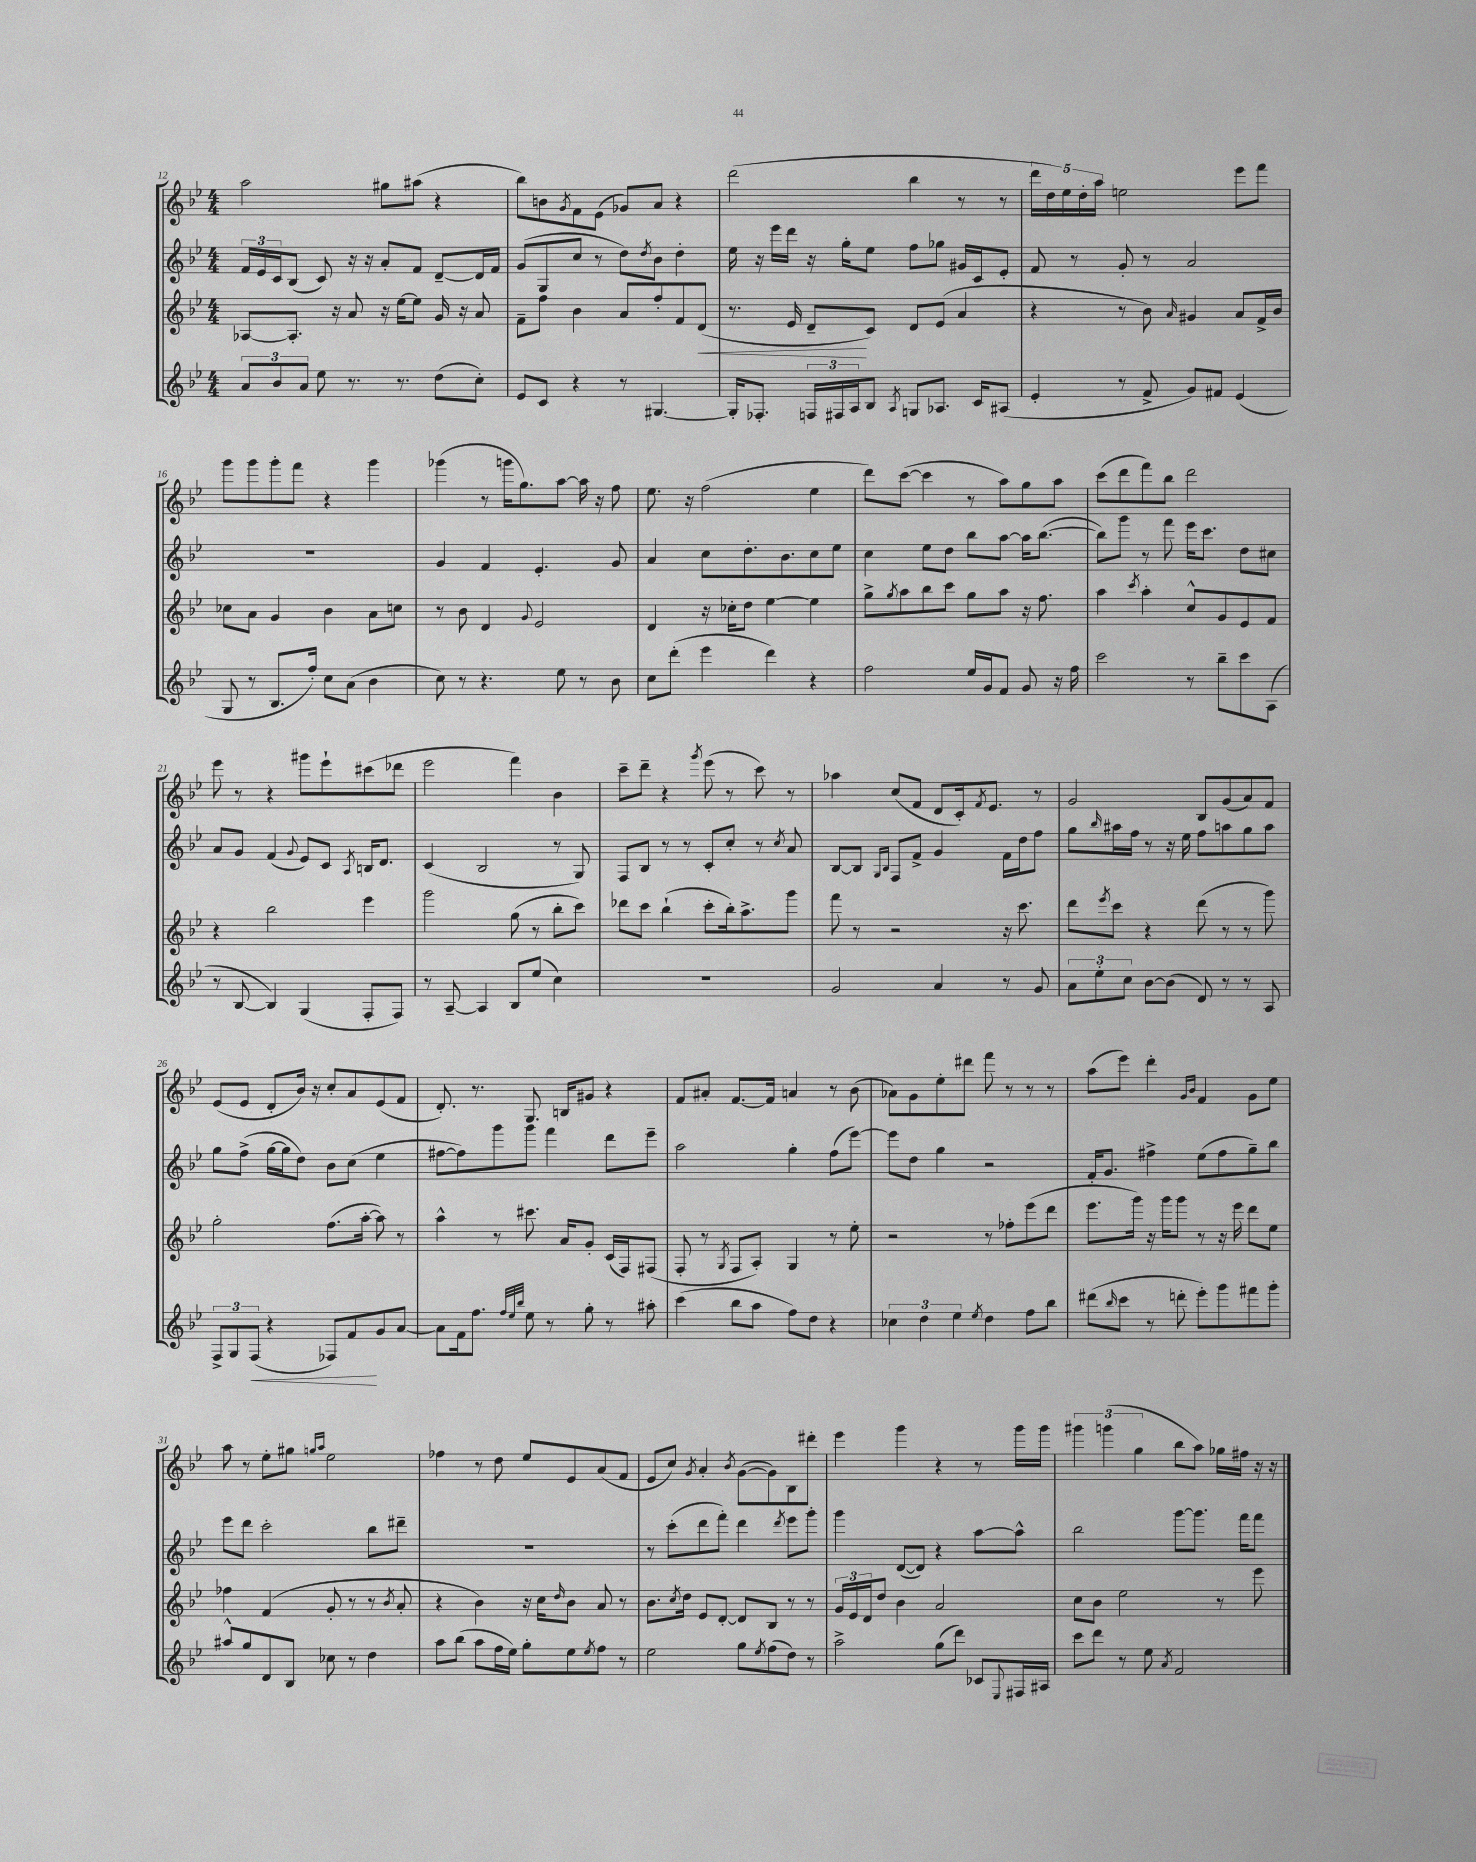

**kern	**kern	**kern	**kern
*staff4	*staff3	*staff2	*staff1
*clefG2	*clefG2	*clefG2	*clefG2
*k[b-e-]	*k[b-e-]	*k[b-e-]	*k[b-e-]
*M4/4	*M4/4	*M4/4	*M4/4
12a/L	[8A-/L	24f/LL	2aa\
.	.	24e-/	.
12b-/	.	24c/J	.
.	8.A-'/]J	(8B-/J	.
12a/J	.	.	.
8ee-\	.	8c/)	.
.	16r	.	.
8.r	8a/	16r	.
.	.	16r	.
.	16r	8a'/L	8gg#\L
8.r	[16ee-\LK	.	.
.	8ee-\]J	8f/J	(8aa#\J
(8dd\L	16g/	[8d~/L	4r
.	16r	.	.
8cc'\J)	8a/	16d/]L	.
.	.	16f/JJ	.
=	=	=	=
8e-/L	8f~\L	(8g/L	8bb-\L)
8c/J	8ff\J	8G/	8b\
.	.	.	8qg/
4r	4b-\	8cc/J	8f\
.	.	8r	(8e-\J
8r	8a/L	8dd\L)	8g-/L)
.	.	8qdd/	.
[4.G#/	8ff'/	8b-\J	8a/J
.	8f/	4dd'\	4r
.	(8d/J	.	.
=	=	=	=
16G#'/]LK	8.r	16ee-\	(2ddd\
8.F-'/J	.	16r	.
.	.	16eee-\LL	.
.	16e-/	16ddd\JJ	.
24F/LL	8d~/L	16r	.
24F#/	.	.	.
.	.	16gg'\LK	.
24A/J	.	.	.
8B-/J	8c/J)	8ee-\J	.
8qA/	.	.	.
8G/L	8d/L	8ff\L	4bb-\
8.A-/J	(8e-/J	8gg-\J	.
.	4a/	16g#/LL	8r
16c/LK	.	16c/J	.
(8A#/J	.	8e-'/J	8r
=	=	=	=
4e-'/	4r	8f/	20ddd\LL
.	.	.	20dd\)
.	.	.	20ee-\
.	.	8r	.
.	.	.	20dd'\
.	.	.	20aa\JJ
8r	8r	8g'/	2ee\
8f^/	8b-\)	8r	.
.	16qqa/	.	.
8g/L)	4g#/	2a/	.
8f#/J	.	.	.
(4e-/	8a/L	.	8eee-\L
.	16f^/L	.	8fff\J
.	16b-/JJ	.	.
=	=	=	=
8G/	8cc-\L	1r	8ggg\L
8r	8a\J	.	8ggg\
8.B-/L	4g/	.	8ggg'\
.	.	.	8fff\J
16ff'/Jk)	.	.	.
8cc\L	4b-\	.	4r
(8a\J	.	.	.
4b-\	8a\L	.	4ggg\
.	8cc\J	.	.
=	=	=	=
8cc\)	8r	4g/	(4ggg-\
8r	8b-\	.	.
4.r	4d/	4f/	8r
.	.	.	16ggg\LK
.	.	.	8.gg\)
.	8qqg/	.	.
.	2e-/	4.e-'/	.
8ee-\	.	.	[8aa\J
8r	.	.	16aa\]
.	.	.	16r
8b-\	.	8g/	8ff\
=	=	=	=
8cc\L	4d/	4a/	8.ee-\
(8ddd'\J	.	.	.
.	.	.	16r
4eee-\	16r	8cc\L	(2ff\
.	16cc-'\LK	.	.
.	8dd\J	8.dd'\	.
4ddd\)	[4ee-\	.	.
.	.	8.b-\	.
4r	4ee-\]	8cc\	4ee-\
.	.	8ee-\J	.
=	=	=	=
2ff\	8gg^\L	4cc\	8ddd\L)
.	8qgg/	.	.
.	8aa\	.	([8ccc\J
.	8bb-\	8ee-\L	4ccc\]
.	8ccc\J	8dd\J	.
16ee-/LL	8gg\L	8bb-\L	8r
16g/J	.	.	.
8f/J	8aa\J	[8aa\J	8aa\L)
8g/	16r	16aa\]LK	8gg\
.	8.ff\	([8.bb-\J	.
16r	.	.	8aa\J
16ff\	.	.	.
=	=	=	=
2ccc\	4aa\	8bb-\]L)	(8ccc\L
.	.	8ggg\J	8ddd\
.	8qccc/	.	.
.	4aa'\	8r	8fff\)
.	.	8fff\	8bb-\J
8r	8cc^^/L	16eee-\LK	2ddd\
.	.	8.ccc\J	.
8bb-~\L	8g/	.	.
8ccc\	8e-/	8dd\L	.
(8A\J	8f/J	8cc#\J	.
=	=	=	=
8r	4r	8a/L	8eee-\
[8B-/	.	8g/J	8r
4B-/])	2bb-\	(4f/	4r
.	.	8qqg/	.
(4G/	.	8e-/L)	8ggg#\L
.	.	8c/J	8eee-`\
.	.	8qA/	.
8F'/L	4eee-\	16B/LK	(8ccc#\
.	.	8.d/J	.
8F/J)	.	.	8ddd-\J
=	=	=	=
8r	2ggg\	(4c/	2eee-\
[8A~/	.	.	.
4A/]	.	2B-/	.
8B-/L	(8gg\	.	4fff\)
(8ee-/J	8r	.	.
4cc\)	8bb-'\L	8r	4b-\
.	8ccc\J)	8G/)	.
=	=	=	=
1r	8ddd-\L	8F/L	8ccc~\L
.	8ccc\J	8B-/J	8ddd~\J
.	(4bb-`\	8r	4r
.	.	8r	.
.	.	.	8qggg/
.	8ccc'\L	8c'/L	(8eee-\
.	16bb-'\k)	8cc'/J	8r
.	8.aa^\	.	.
.	.	8r	8ccc\)
.	.	8qcc/	.
.	8ggg\J	8a/	8r
=	=	=	=
2g/	8fff\	[8B-/L	4aa-\
.	8r	8B-/]J	.
.	.	16qqG/LL	.
.	.	16qqB-/JJ	.
.	2r	8F/L	(8cc/L
.	.	8f^/J	8f/J
4a/	.	4g/	8d/L
.	.	.	16c'/k)
.	.	.	8qf/
.	.	.	8.e-/J
8r	16r	16f\LL	.
.	8.ccc\	16dd\J	.
8g/	.	8ff\J	8r
=	=	=	=
12a\L	8ddd\L	8gg\L	2g/
12ee-'\	.	.	.
.	8qeee-/	16qqbb-/	.
.	8ccc\J	16aa#\L	.
12cc\J	.	.	.
.	.	16ff\JJ	.
[8b-\L	4r	8r	.
(8b-\]J	.	16r	.
.	.	16ee-\	.
8d/)	(8ddd\	8ff\L	8B-/L
8r	8r	8aa\	(8g/
8r	8r	8gg\	8a/)
8A/	8ggg\)	8aa\J	8f/J
=	=	=	=
12F^/L	2gg'\	8gg\L	(8e-/L
12G/	.	.	.
.	.	(8ff^\J	8e-/J
(12F/J	.	.	.
4r	.	[16gg\LL	8d'/L
.	.	16gg\]J	.
.	.	8dd\J)	16b-/Jk)
.	.	.	16r
8F-/L)	(8.ff\L	8b-\L	8cc'/L
8f/	.	(8cc\J	8a/
.	[16aa'\Jk	.	.
8g/	8aa\])	4ee-\	(8e-/
[8a/J	8r	.	8f/J
=	=	=	=
8a\]L	4aa^^\	[8ff#\L	8.d'/)
16f\k	.	8ff#\])	.
8.ff\J	.	.	8.r
.	8r	8ggg\	.
32qqff/LLL	.	.	.
32qqee-/	.	.	.
32qqbb-/JJJ	.	.	.
8ee-\	8.ccc#\	8ggg\J	8.G/
8r	.	4fff\	.
.	16a/LK	.	16B/LK
8gg'\	8g'/J	.	8g#/J
8r	(16c/LL	8ddd\L	4r
.	16F/J)	.	.
8aa#'\	(8F#/J	8eee-~\J	.
=	=	=	=
(4ccc\	8F'/	2aa\	8f/L
.	8r	.	8a#'/J
.	8qG/	.	.
8bb-\L	8F/L	.	[8.f/L
8aa\J	8A'/J)	.	.
.	.	.	16f/]Jk
8ff\L)	4G/	4gg'\	4a/
8dd\J	.	.	.
4r	8r	(8ff\L	8r
.	8ee-'\	[8eee-\J)	(8b-\
=	=	=	=
6cc-\	2r	8eee-\]L	8a-\L)
.	.	8dd\J	8g\
6dd\	.	.	.
.	.	4gg\	8ee-'\
6ee-\	.	.	.
.	.	.	8ddd#\J
8qee-/	.	.	.
4dd\	8r	2r	8fff\
.	8ff-'\L	.	8r
8ff\L	(8eee-\	.	8r
8bb-\J	8ddd\J	.	8r
=	=	=	=
(8ddd#\L	8.eee-\L	16f'/LK	(8aa\L
.	.	8.g/J	.
16qqbb-/	.	.	.
8ccc\J	.	.	8eee-\J)
.	16ggg\Jk)	.	.
8r	16r	4ff#^\	4ddd'\
.	16ggg\LK	.	.
8ddd'\	8ggg\J	.	.
.	.	.	16qqg/LL
.	.	.	16qqb-/JJ
8eee-'\L)	8r	(8ee-\L	4f/
8ggg\	16r	8ff#\	.
.	16eee-\	.	.
8fff#\	8ddd\L	8gg~\)	8g\L
8ggg'\J	8ee-\J	8bb-\J	8ee-\J
=	=	=	=
8aa#^^/L	4ff-\	8eee-\L	8aa\
8gg/	.	8ddd\J	8r
8d/	(4f/	2ccc'\	8ee-'\L
8B-/J	.	.	8gg#\J
.	.	.	16qqgg/LL
.	.	.	16qqaa/JJ
8cc-\	8g'/	.	2ee-\
8r	8r	.	.
4dd\	8r	8bb-\L	.
.	8qb-/	.	.
.	8a'/	8ddd#~\J	.
=	=	=	=
8aa\L	4r	1r	4ff-\
(8bb-\J	.	.	.
8aa\L	4b-\)	.	8r
16ff\L	.	.	8dd\
16ee-\JJ)	.	.	.
8gg'\L	16r	.	8ee-/L
.	16cc\LK	.	.
.	16qqdd/	.	.
8ee-\	8b-\J	.	8e-/
8qee-/	.	.	.
8ff\J	8a/	.	(8a/
8r	8r	.	8f/J
=	=	=	=
2ee-\	8.b-\L	8r	8e-/L
.	.	(8ccc'\L	8cc/J)
.	8qcc/	.	.
.	16dd\Jk	.	.
.	.	.	8qg/
.	8e-/L	8ddd\	4a'/
.	[8d'/J	8fff'\J)	.
.	.	.	8qb-/
8gg\L	8d/]L	4ddd\	([8g\L
8qee-/	.	.	.
(8ff\	8B-/J	.	8g\])
.	.	8qddd/	.
8dd\J)	8r	8eee-\L	8B-\
8r	8r	8ggg'\J	8ddd#'\J
=	=	=	=
2aa^\	24g/LL	4ggg\	4eee-\
.	24e-/	.	.
.	24d/J	.	.
.	8dd/J	.	.
.	4b-\	([8d/L	4ggg\
.	.	8d/]J)	.
(8gg\L	2a/	4r	4r
8ddd\J)	.	.	.
8c-/L	.	[8aa\L	8r
8qqE-/	.	.	.
16F#/L	.	8aa^^\]J	16ggg\LL
16A#/JJ	.	.	16ggg\JJ
=	=	=	=
8ccc\L	8cc\L	2bb-\	6ggg#\
8ddd\J	8b-\J	.	.
.	.	.	(6ggg\
8r	2ee-\	.	.
.	.	.	6gg\
8ee-\	.	.	.
8qa/	.	.	.
2f/	.	[8ggg\L	8bb-\L
.	.	8.ggg\]J	8aa\J)
.	8r	.	16gg-\LL
.	.	16fff\LK	16ff#\JJ
.	8eee-\	8fff\J	16r
.	.	.	16r
==	==	==	==
*-	*-	*-	*-
